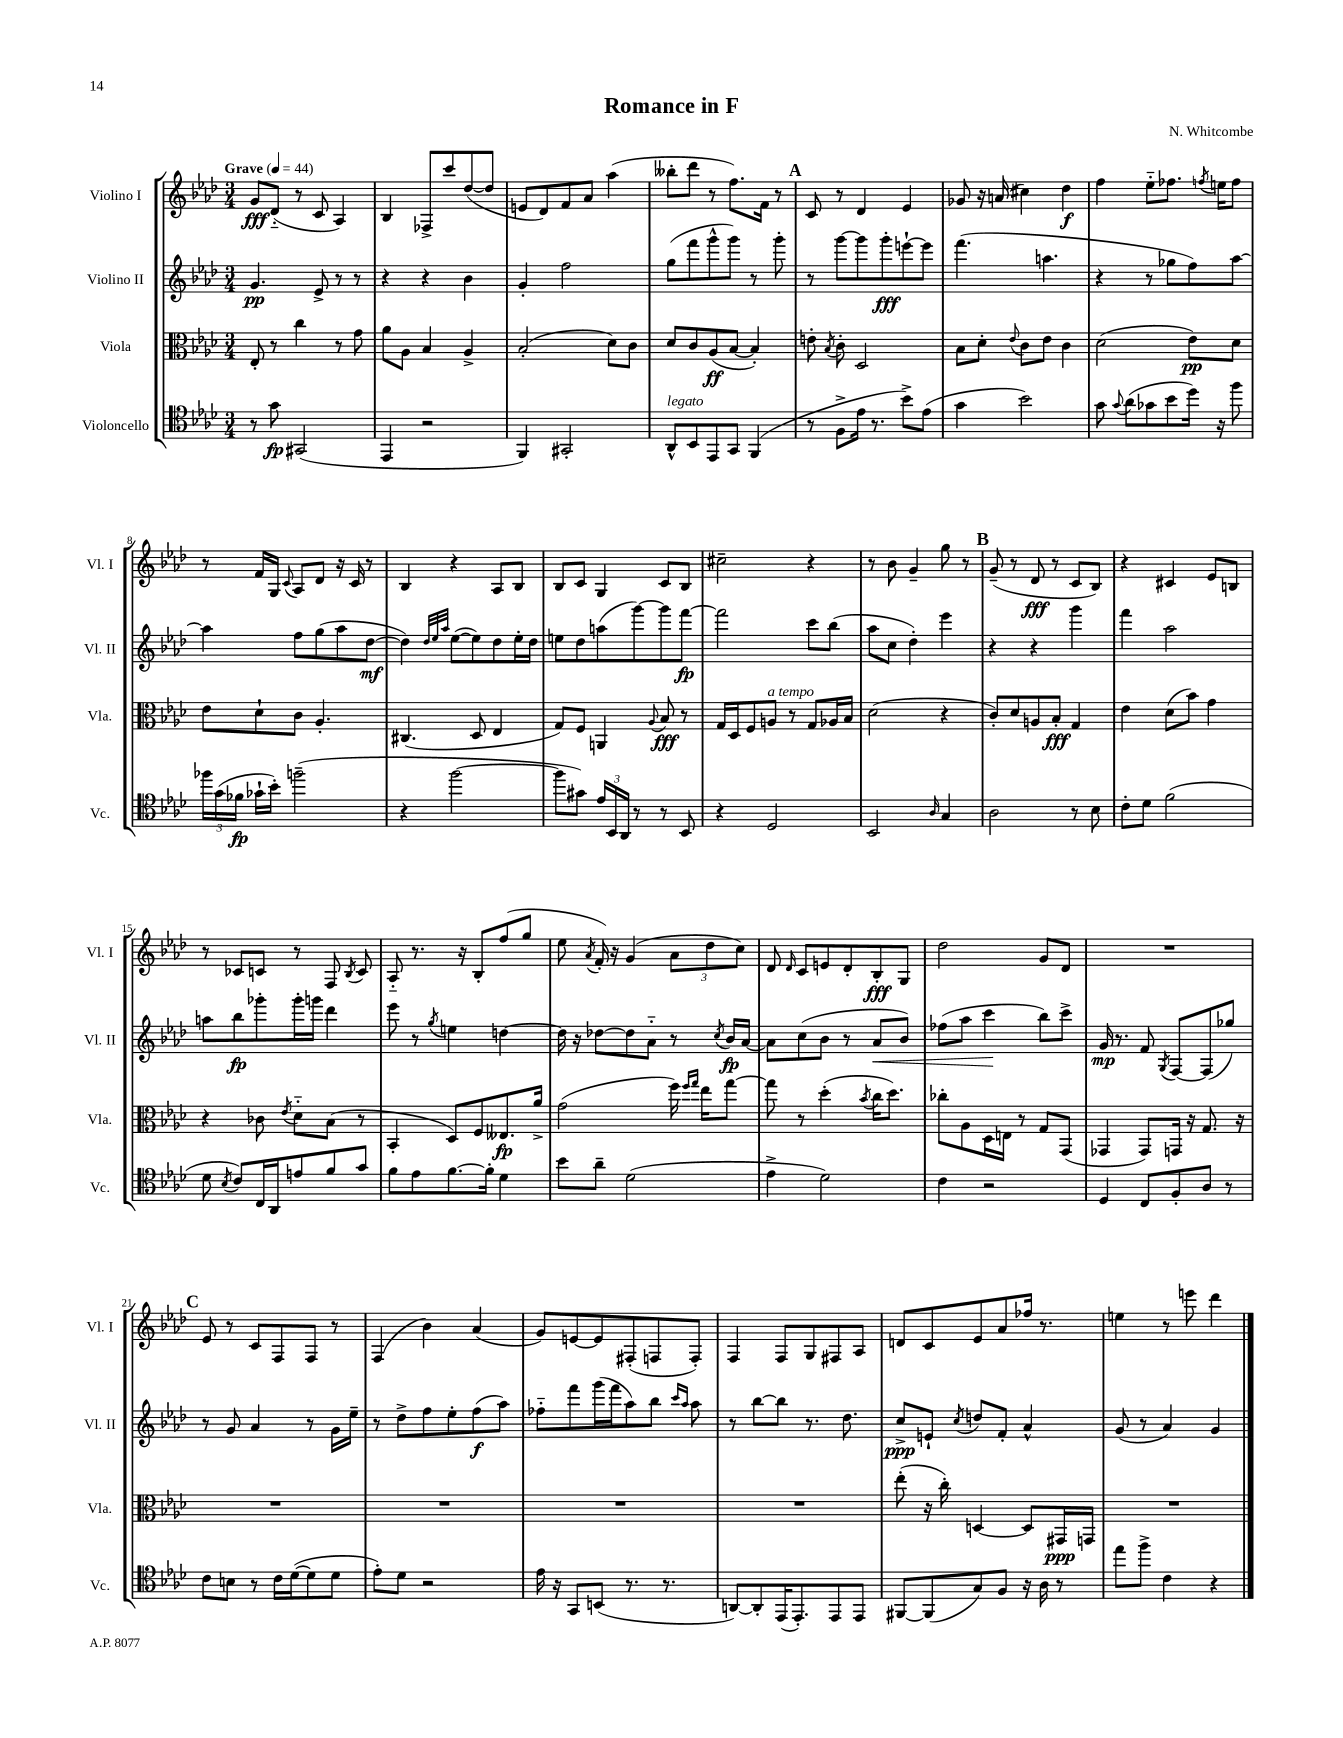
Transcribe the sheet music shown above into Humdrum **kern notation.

**kern	**dynam	**kern	**dynam	**kern	**dynam	**kern	**dynam
*part4	*part4	*part3	*part3	*part2	*part2	*part1	*part1
*staff4	*staff4	*staff3	*staff3	*staff2	*staff2	*staff1	*staff1
*I"Violoncello	*	*I"Viola	*	*I"Violino II	*	*I"Violino I	*
*I'Vc.	*	*I'Vla.	*	*I'Vl. II	*	*I'Vl. I	*
*clefC4	*	*clefC3	*	*clefG2	*	*clefG2	*
*k[b-e-a-d-]	*	*k[b-e-a-d-]	*	*k[b-e-a-d-]	*	*k[b-e-a-d-]	*
*M3/4	*	*M3/4	*	*M3/4	*	*M3/4	*
*MM44	*	*MM44	*	*MM44	*	*MM44	*
=1	=1	=1	=1	=1	=1	=1	=1
!	!	!	!	!	!	!LO:TX:a:B:t=Grave	!
8r	.	8E-'/	.	4.g/	pp	8g/L	fff
8g\	fp	8r	.	.	.	(8d-/J	.
(2GG#X/	.	4cc\	.	.	.	8r	.
.	.	.	.	8e-^/	.	8c/	.
.	.	8r	.	8r	.	4A-/)	.
.	.	8g\	.	8r	.	.	.
=2	=2	=2	=2	=2	=2	=2	=2
4EE-/	.	8a-\L	.	4r	.	4B-/	.
.	.	8A-\J	.	.	.	.	.
2r	.	4B-/	.	4r	.	8F-X^/L	.
.	.	.	.	.	.	8ccc/	.
.	.	4A-^/	.	4b-\	.	([8dd-/	.
.	.	.	.	.	.	8dd-/J]	.
=3	=3	=3	=3	=3	=3	=3	=3
4FF/)	.	(2B-'/	.	4g'/	.	8en/L	.
.	.	.	.	.	.	8d-/)	.
2GG#X'/	.	.	.	2ff\	.	8f/	.
.	.	.	.	.	.	8a-/J	.
.	.	8d-\L)	.	.	.	(4aa-\	.
.	.	8c\J	.	.	.	.	.
=4	=4	=4	=4	=4	=4	=4	=4
!LO:TX:a:i:t=legato	!	!	!	!	!	!	!
8AA-^^/L	.	8d-/L	.	(8gg\L	.	8bb--X'\L	.
8BB-/	.	8c/	.	8fff\	.	8ddd-\J	.
8EE-/	.	(8A-/	ff	8ggg^^\	.	8r	.
8GG/J	.	[8B-/J	.	8ggg\J)	.	8.ff\L)	.
(4FF/	.	4B-'/])	.	8r	.	.	.
.	.	.	.	.	.	16f\Jk	.
.	.	.	.	8ggg'\	.	8r	.
!!LO:REH:place=s1:t=A
=5	=5	=5	=5	=5	=5	=5	=5
8r	.	8en'\	.	8r	.	8c/	.
.	.	8qB-/	.	.	.	.	.
8F^\L	.	8c'\	.	[8ggg\L	.	8r	.
16e-\Jk	.	2D-/	.	8ggg\]	.	4d-/	.
8.r	.	.	.	.	.	.	.
.	.	.	.	8ggg'\	fff	.	.
8b-^\L)	.	.	.	[8eeen`\	.	4e-/	.
(8e-\J	.	.	.	8eee\J]	.	.	.
=6	=6	=6	=6	=6	=6	=6	=6
4g\	.	8B-\L	.	(4.fff\	.	8g-X/	.
.	.	8d-'\J	.	.	.	16r	.
.	.	.	.	.	.	(16an/	.
.	.	8qqe-/	.	.	.	.	.
2b-\)	.	8c\L	.	.	.	4cc#X\)	.
.	.	8e-\J	.	4.aan\	.	.	.
.	.	4c\	.	.	.	4dd-\	f
=7	=7	=7	=7	=7	=7	=7	=7
8g\	.	(2d-\	.	4r	.	4ff\	.
8qqg/	.	.	.	.	.	.	.
(8a-\L	.	.	.	.	.	.	.
8g-X\	.	.	.	8r	.	8ee-\L	.
8b-\	.	.	.	8gg-X\L	.	8.ff-X\J	.
16dd-\Jk)	.	8e-\L)	pp	8ff\)	.	.	.
.	.	.	.	.	.	8qffn/	.
16r	.	.	.	.	.	16een\KL	.
8ff\	.	8d-\J	.	[8aa-\J	.	8ff\J	.
!!LO:LB:g=z
=8	=8	=8	=8	=8	=8	=8	=8
24ff-X\LL	.	8e-\L	.	4aa-\]	.	8r	.
(24g\	.	.	.	.	.	.	.
24f-X\JJ	fp	.	.	.	.	.	.
16g-X`\LL	.	8d-`\	.	.	.	16f/LL	.
16b-'\JJ)	.	.	.	.	.	16G/JJ	.
.	.	.	.	.	.	8qqc/	.
(2ffn~\	.	8c\J	.	8ff\L	.	8A-/L	.
.	.	4.A-'/	.	(8gg\	.	8d-/J	.
.	.	.	.	8aa-\	.	16r	.
.	.	.	.	.	.	16c/	.
.	.	.	.	[8dd-\J	mf	8r	.
=9	=9	=9	=9	=9	=9	=9	=9
4r	.	(4.C#X/	.	4dd-\])	.	4B-/	.
.	.	.	.	32qqdd-/LLL	.	.	.
.	.	.	.	32qqee-/	.	.	.
.	.	.	.	32qqaa-/JJJ	.	.	.
[2ff\	.	.	.	([8ee-\L	.	4r	.
.	.	8D-/	.	8ee-\])	.	.	.
.	.	4E-/	.	8dd-\	.	8A-/L	.
.	.	.	.	16ee-'\L	.	8B-/J	.
.	.	.	.	16dd-\JJ	.	.	.
=10	=10	=10	=10	=10	=10	=10	=10
8ff\L]	.	8G/L)	.	8een\L	.	8B-/L	.
8g#X\J)	.	8F/J	.	8dd-\	.	8c/J	.
24e-/LL	.	4AAn/	.	(8aan\	.	4G/	.
24BB-/	.	.	.	.	.	.	.
24AA-/JJ	.	.	.	.	.	.	.
8r	.	.	.	[8ggg\)	.	.	.
.	.	8qqA-/	.	.	.	.	.
8r	.	8B-/	fff	8ggg\]	.	8c/L	.
8BB-/	.	8r	.	[8fff\J	fp	8B-/J	.
=11	=11	=11	=11	=11	=11	=11	=11
4r	.	16G/LL	.	2fff\]	.	2cc#X~\	.
.	.	16D-/J	.	.	.	.	.
.	.	8F/	.	.	.	.	.
!	!	!LO:TX:a:i:t=a tempo	!	!	!	!	!
2D-/	.	8An/J	.	.	.	.	.
.	.	8r	.	.	.	.	.
.	.	8G/L	.	8ccc\L	.	4r	.
.	.	16A-X/L	.	(8bb-\J	.	.	.
.	.	16B-/JJ	.	.	.	.	.
=12	=12	=12	=12	=12	=12	=12	=12
2BB-/	.	(2d-\	.	8aa-\L	.	8r	.
.	.	.	.	8cc\J	.	8b-\	.
.	.	.	.	4dd-'\)	.	4g~/	.
16qqA-/	.	.	.	.	.	.	.
4G/	.	4r	.	4eee-\	.	8gg\	.
.	.	.	.	.	.	8r	.
!!LO:REH:place=s1:t=B
=13	=13	=13	=13	=13	=13	=13	=13
2A-\	.	8c'/L)	.	4r	.	(8g~/	.
.	.	8d-/	.	.	.	8r	.
.	.	8An/	.	4r	.	8d-/	fff
.	.	8B-'/J	fff	.	.	8r	.
8r	.	4G/	.	4ggg\	.	8c/L	.
8B-\	.	.	.	.	.	8B-/J)	.
=14	=14	=14	=14	=14	=14	=14	=14
8c'\L	.	4e-\	.	4fff\	.	4r	.
8d-\J	.	.	.	.	.	.	.
(2f\	.	(8d-\L	.	2aa-\	.	4c#X/	.
.	.	8b-\J)	.	.	.	.	.
.	.	4g\	.	.	.	8e-/L	.
.	.	.	.	.	.	8Bn/J	.
!!LO:LB:g=z
=15	=15	=15	=15	=15	=15	=15	=15
8d-\	.	4r	.	8aan\L	.	8r	.
8qB-/	.	.	.	.	.	.	.
8c/L)	.	.	.	8bb-\	fp	8c-X/L	.
16C/L	.	8c-X\	.	8ggg-X'\	.	8cn/J	.
16AA-/J	.	.	.	.	.	.	.
.	.	8qe-/	.	.	.	.	.
8en/	.	8d-\L	.	16ggg-'\L	.	8r	.
.	.	.	.	16gggn\JJ	.	.	.
8f/	.	(8B-\J	.	4ddd-\	.	8F/	.
.	.	.	.	.	.	8qB-/	.
8g/J	.	8r	.	.	.	8c/	.
=16	=16	=16	=16	=16	=16	=16	=16
8f\L	.	4BB-'/	.	8eee-\	.	8A-/	.
8e-\	.	.	.	8r	.	8.r	.
.	.	.	.	8qgg/	.	.	.
[8.f\	.	8D-/L)	.	4een\	.	.	.
.	.	.	.	.	.	16r	.
.	.	8F/	.	.	.	8B-'/L	.
16f'\Jk]	.	.	.	.	.	.	.
4d-\	.	8.E--X/	fp	[4ddn\	.	(8ff/	.
.	.	.	.	.	.	8gg/J	.
.	.	16a-^/Jk	.	.	.	.	.
=17	=17	=17	=17	=17	=17	=17	=17
8b-\L	.	(2g\	.	16dd\]	.	8ee-\	.
.	.	.	.	16r	.	.	.
.	.	.	.	.	.	8qa-/	.
8a-~\J	.	.	.	[8dd-X\L	.	16f'/)	.
.	.	.	.	.	.	16r	.
(2d-\	.	.	.	8dd-\]	.	(4g/	.
.	.	.	.	8a-\J	.	.	.
.	.	16ff\)	.	8r	.	12a-\L	.
.	.	16qqff/LL	.	.	.	.	.
.	.	16qqgg/JJ	.	.	.	.	.
.	.	16ee-\KL	.	.	.	.	.
.	.	.	.	.	.	12dd-\	.
.	.	.	.	8qcc/	.	.	.
.	.	[8gg\J	.	16b-/LL	fp	.	.
.	.	.	.	.	.	12cc\J)	.
.	.	.	.	[16a-/JJ	.	.	.
=18	=18	=18	=18	=18	=18	=18	=18
4e-^\	.	8gg\]	.	8a-\L]	.	8d-/	.
.	.	.	.	.	.	16qqd-/	.
.	.	8r	.	(8cc\	.	8c/L	.
2d-\)	.	(4dd-'\	.	8b-\J	.	8en/	.
.	.	.	.	8r	.	8d-'/	.
.	.	8qb-/	.	.	.	.	.
!	!	!	!	!	!LO:HP:b	!	!
.	.	16cc\KL	.	8a-/L	<	8B-'/	fff
.	.	8.dd-\J)	.	.	.	.	.
.	.	.	.	8b-/J)	.	8G/J	.
=19	=19	=19	=19	=19	=19	=19	=19
4c\	.	8cc-X'\L	.	(8ff-X\L	.	2dd-\	.
.	.	8A-\	.	8aa-\J	.	.	.
2r	.	16D-\L	.	4ccc\	.	.	.
.	.	16En\JJ	.	.	.	.	.
.	.	8r	.	.	.	.	.
.	.	8G/L	.	8bb-\L)	[	8g/L	.
.	.	(8GG/J	.	8ccc^\J	.	8d-/J	.
=20	=20	=20	=20	=20	=20	=20	=20
4D-/	.	4GG-X/	.	16g/	mp	2.r	.
.	.	.	.	8.r	.	.	.
8C/L	.	8GG-/L)	.	8f/	.	.	.
.	.	.	.	8qG/	.	.	.
8F'/	.	16GGn/Jk	.	[8F/L	.	.	.
.	.	16r	.	.	.	.	.
8A-/J	.	8.G/	.	(8F/]	.	.	.
8r	.	.	.	8gg-X/J)	.	.	.
.	.	16r	.	.	.	.	.
!!LO:LB:g=z
!!LO:REH:place=s1:t=C
=21	=21	=21	=21	=21	=21	=21	=21
8c\L	.	2.r	.	8r	.	8e-/	.
8Bn\J	.	.	.	8g/	.	8r	.
8r	.	.	.	4a-/	.	8c/L	.
16c\LL	.	.	.	.	.	8F/	.
([16d-\J	.	.	.	.	.	.	.
8d-\]	.	.	.	8r	.	8F/J	.
8d-\J	.	.	.	16g\LL	.	8r	.
.	.	.	.	16ee-~\JJ	.	.	.
=22	=22	=22	=22	=22	=22	=22	=22
8e-'\L)	.	2.r	.	8r	.	(4F/	.
8d-\J	.	.	.	8dd-^\L	.	.	.
2r	.	.	.	8ff\	.	4b-\)	.
.	.	.	.	8ee-'\	.	.	.
.	.	.	.	(8ff\	f	(4a-/	.
.	.	.	.	8aa-\J)	.	.	.
=23	=23	=23	=23	=23	=23	=23	=23
16e-\	.	2.r	.	8ff-X\L	.	8g/L)	.
16r	.	.	.	.	.	.	.
8GG/L	.	.	.	8fff\	.	[8en/	.
(8BBn/J	.	.	.	(16ggg\L	.	8e/]	.
.	.	.	.	16fff\J	.	.	.
8.r	.	.	.	8aa-\)	.	(8F#X'/	.
.	.	.	.	8bb-\J	.	8Fn/	.
8.r	.	.	.	.	.	.	.
.	.	.	.	16qqccc/LL	.	.	.
.	.	.	.	16qqaa-/JJ	.	.	.
.	.	.	.	8aa-\	.	8F'/J)	.
=24	=24	=24	=24	=24	=24	=24	=24
[8AAn/L)	.	2.r	.	8r	.	4F/	.
8AA'/]	.	.	.	[8bb-\L	.	.	.
(16EE-/K	.	.	.	8bb-\J]	.	8F/L	.
8.EE-'/)	.	.	.	.	.	.	.
.	.	.	.	8.r	.	8G/	.
8EE-/	.	.	.	.	.	8F#X/	.
.	.	.	.	8.dd-\	.	.	.
8EE-/J	.	.	.	.	.	8A-/J	.
=25	=25	=25	=25	=25	=25	=25	=25
[8FF#X/L	.	(8ee-'\	.	8cc^/L	ppp	8dn/L	.
(8FF#/]	.	16r	.	8en`/J	.	8c/	.
.	.	16cc'\)	.	.	.	.	.
.	.	.	.	8qcc/	.	.	.
8G/)	.	[4Dn/	.	8ddn/L	.	8e-/	.
8F/J	.	.	.	8f'/J	.	8a-/	.
16r	.	8D/L]	.	4a-^^/	.	16ff-X/Jk	.
16A-\	.	.	.	.	.	8.r	.
8r	.	16GG#X/L	ppp	.	.	.	.
.	.	16GGn/JJ	.	.	.	.	.
=26	=26	=26	=26	=26	=26	=26	=26
8ee-\L	.	2.r	.	(8g/	.	4een\	.
8ff^\J	.	.	.	8r	.	.	.
4c\	.	.	.	4a-/)	.	8r	.
.	.	.	.	.	.	8eeen\	.
4r	.	.	.	4g/	.	4ddd-\	.
==	==	==	==	==	==	==	==
*-	*-	*-	*-	*-	*-	*-	*-
